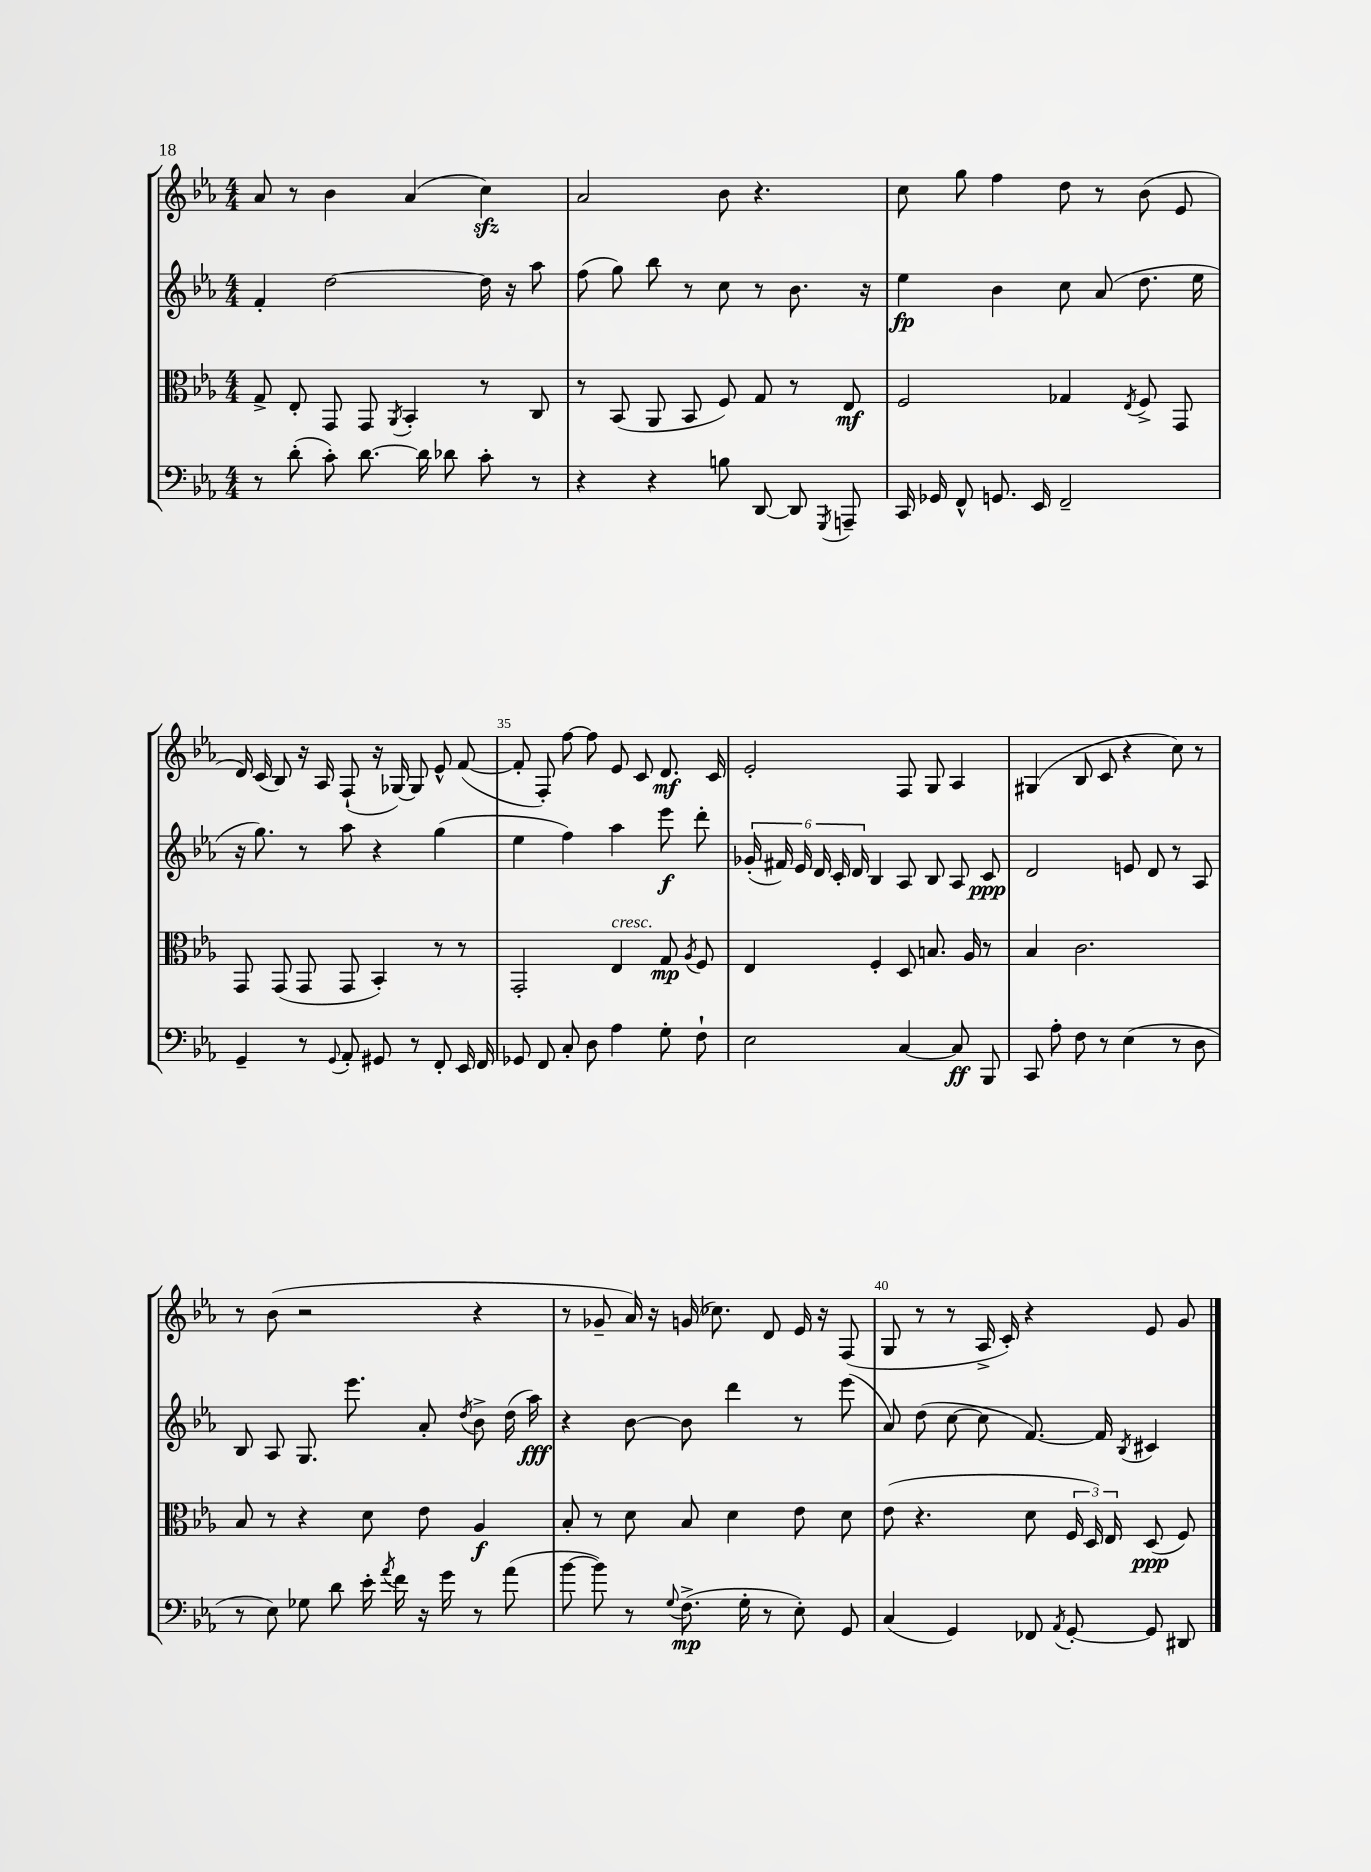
<<
\new StaffGroup <<
\new Staff = "s0" {
    \clef treble \key ees \major \numericTimeSignature \time 4/4
    \autoBeamOff aes'8 r8 bes'4 aes'4( c''4\sfz) |
    aes'2 bes'8 r4. |
    c''8 g''8 f''4 d''8 r8 bes'8( ees'8 |
    d'16) c'16( bes8) r16 aes16 f8-!( r16 ges16~) ges8 ees'8-^ f'8~( |
    f'8-. f8-.) f''8~ f''8 ees'8 c'8 d'8.\mf c'16 |
    ees'2-. f8 g8 aes4 |
    gis4( bes8 c'8 r4 c''8) r8 |
    r8 bes'8( r2 r4 |
    r8 ges'8-- aes'16) r16 g'16( ces''8.) d'8 ees'16 r16 f8( |
    g8 r8 r8 aes16-> c'16-.) r4 ees'8 g'8 \bar "|." |
}
\new Staff = "s1" {
    \clef treble \key ees \major \numericTimeSignature \time 4/4
    \autoBeamOff f'4-. d''2~ d''16 r16 aes''8 |
    f''8( g''8) bes''8 r8 c''8 r8 bes'8. r16 |
    ees''4\fp bes'4 c''8 aes'8( d''8. ees''16 |
    r16 g''8.) r8 aes''8 r4 g''4( |
    ees''4 f''4) aes''4 ees'''8\f d'''8-. |
    \tuplet 6/4 { ges'16-.( fis'16) ees'16 d'16 c'16-. d'16 } bes4 aes8 bes8 aes8 c'8\ppp |
    d'2 e'8 d'8 r8 aes8 |
    bes8 aes8 g8. ees'''8. aes'8-. \acciaccatura { d''8 } bes'8-> d''16( aes''16\fff) |
    r4 bes'8~ bes'8 d'''4 r8 ees'''8( |
    aes'8) d''8( c''8~ c''8 f'8.~) f'16 \acciaccatura { bes8 } cis'4 \bar "|." |
}
\new Staff = "s2" {
    \clef alto \key ees \major \numericTimeSignature \time 4/4
    \autoBeamOff g8-> ees8-. g,8 g,8 \acciaccatura { aes,8 } bes,4-. r8 c8 |
    r8 bes,8( aes,8 bes,8 f8) g8 r8 ees8\mf |
    f2 ges4 \acciaccatura { ees8 } f8-> g,8 |
    g,8 g,8( g,8 g,8 bes,4-.) r8 r8 |
    g,2-. ees4^\markup { \italic "cresc." } g8\mp \acciaccatura { aes8 } f8 |
    ees4 f4-. d8 b8. aes16 r8 |
    bes4 c'2. |
    bes8 r8 r4 d'8 ees'8 aes4\f |
    bes8-. r8 d'8 bes8 d'4 ees'8 d'8 |
    ees'8( r4. d'8 \tuplet 3/2 { f16 d16) ees16 } d8\ppp( f8) \bar "|." |
}
\new Staff = "s3" {
    \clef bass \key ees \major \numericTimeSignature \time 4/4
    \autoBeamOff r8 d'8-.( c'8-.) d'8.~ d'16 des'8 c'8-. r8 |
    r4 r4 b8 d,8~ d,8 \acciaccatura { g,,8 } a,,8-- |
    c,16 ges,16 f,8-^ g,8. ees,16 f,2-- |
    g,4-- r8 \appoggiatura { g,8 } aes,8-. gis,8 r8 f,8-. ees,16 f,16 |
    ges,8 f,8 c8-. d8 aes4 g8-. f8-! |
    ees2 c4~ c8\ff bes,,8 |
    c,8 aes8-. f8 r8 ees4( r8 d8 |
    r8 ees8) ges8 d'8 ees'16-. \acciaccatura { aes'8 } f'16 r16 g'16 r8 aes'8( |
    bes'8~ bes'8) r8 \appoggiatura { g8 } f8.->\mp( g16-. r8 ees8-.) g,8 |
    c4( g,4) fes,8 \acciaccatura { aes,8 } g,8~-. g,8 dis,8 \bar "|." |
}
>>
>>
\layout { \context { \Score currentBarNumber = #31 \override BarNumber.break-visibility = ##(#f #t #t) barNumberVisibility = #(every-nth-bar-number-visible 5) } }
